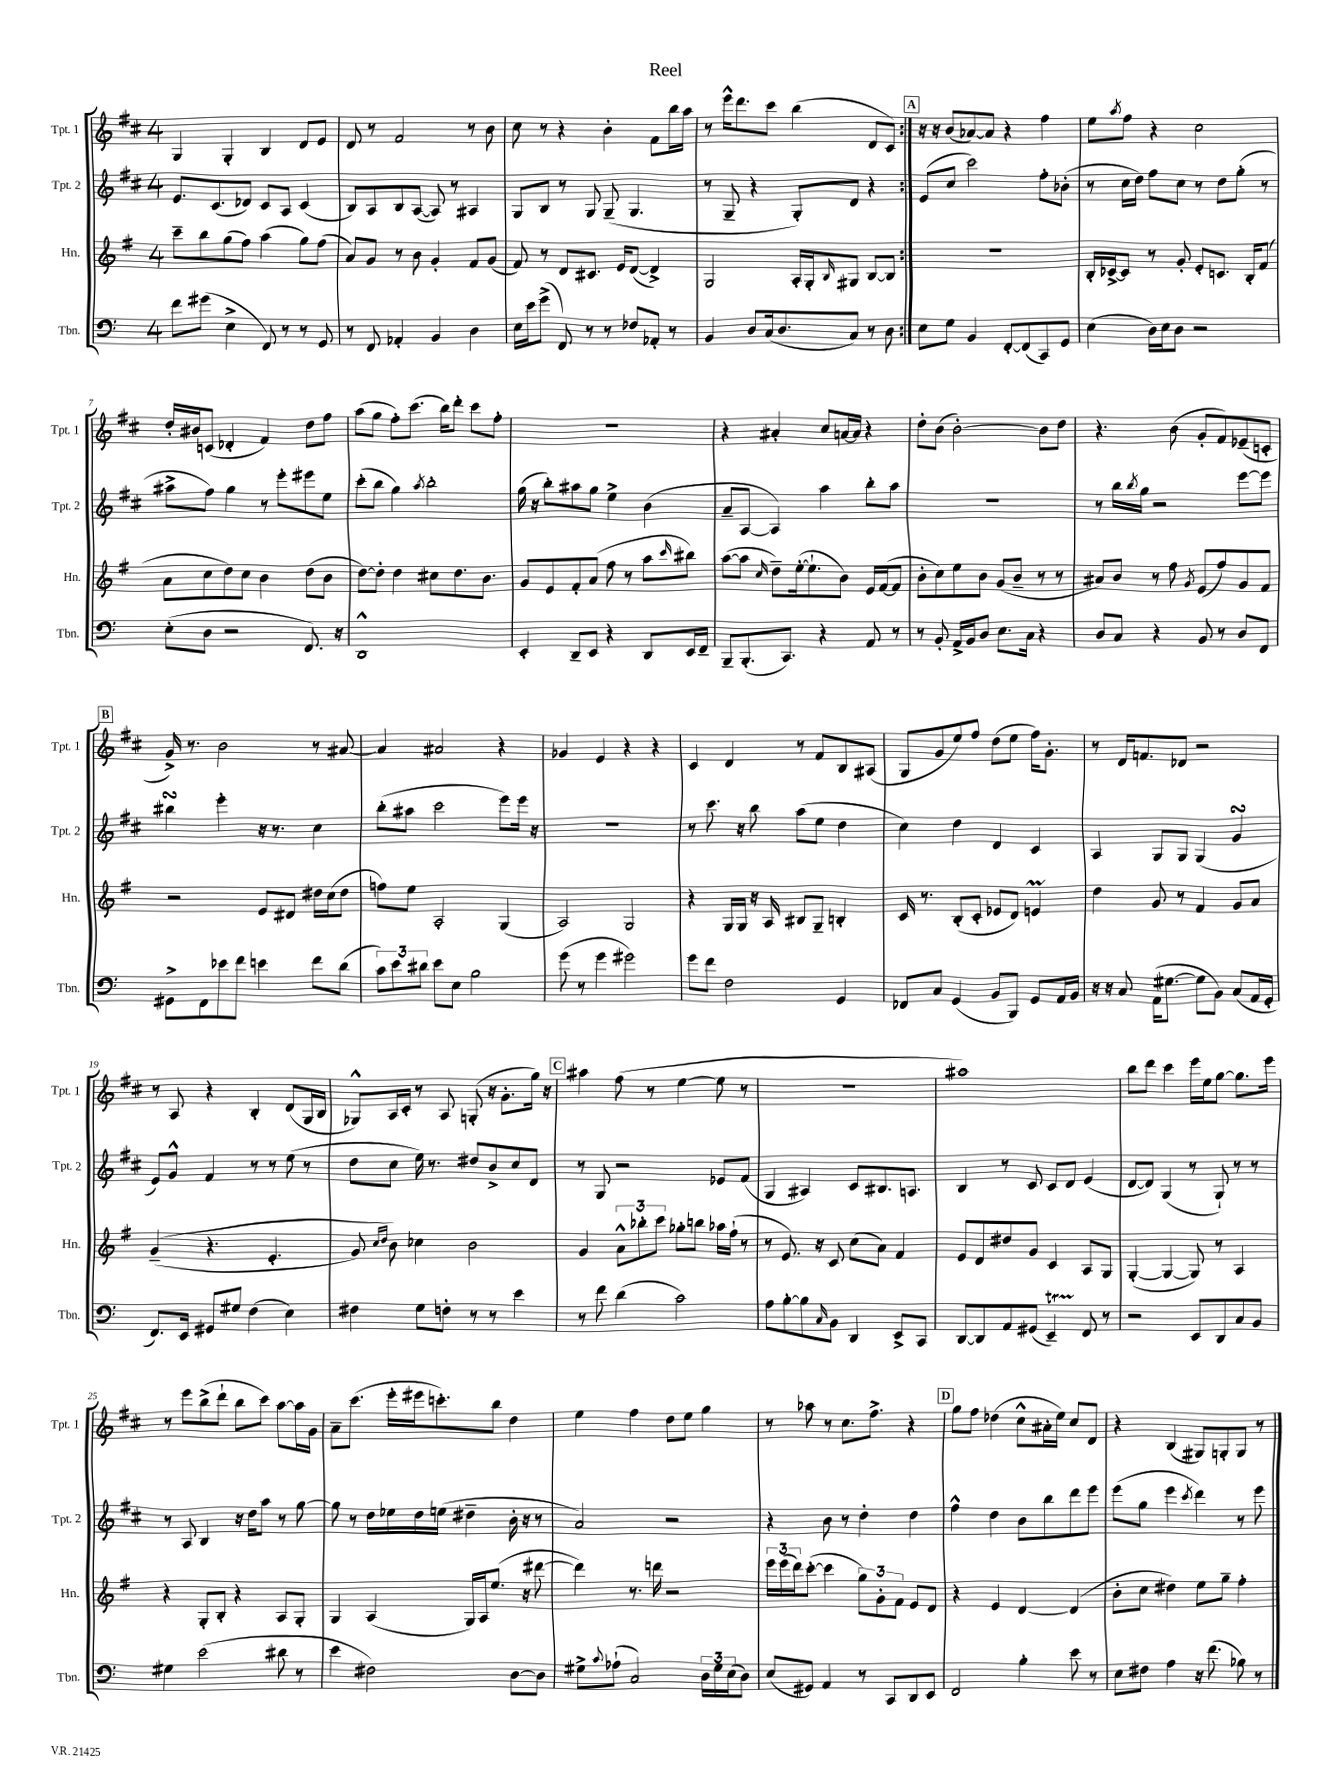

**kern	**kern	**kern	**kern
*staff4	*staff3	*staff2	*staff1
*clefF4	*clefG2	*clefG2	*clefG2
*k[]	*k[f#]	*k[f#c#]	*k[f#c#]
*M4/4	*M4/4	*M4/4	*M4/4
8f\L	8ccc~\L	8.e/L	4G/
(8g#\J	8bb\	.	.
.	.	(8.c#/	.
4E^\	(8gg\	.	4G'/
.	8ff#\J)	8d-/J)	.
8FF/)	(4aa\	8c#/L	4B/
8r	.	8A/J	.
8r	8gg\L)	(4c#/	8d/L
8GG/	(8ff#\J	.	8e/J
=	=	=	=
8r	8a/L)	8B/L)	8d/
8FF/	8g/J	8A/	8r
4AA-'/	8r	8B/	2f#/
.	8b\	([8A/J	.
4BB/	4g'/	8A/])	.
.	.	8r	.
4D\	8f#/L	4A#/	8r
.	(8g/J	.	8b\
=	=	=	=
16E\LL	8f#/)	8G/L	8cc#\
16e\J	.	.	.
(8g^\J	8r	8B/J	8r
8FF/)	8d/L	8r	4r
8r	8.c#/J	8G/	.
8r	.	(8G~/	4b'\
.	16e/LK	.	.
8F-/L	([8d/J	4.G/	.
8AA-'/J	4d^/])	.	8f#\L
8r	.	.	16bb\L
.	.	.	16aa\JJ
=	=	=	=
4BB/	2G/	8r	8r
.	.	8G~/	16eee^^\LK
.	.	.	8.ddd\
8D/L	.	4r	.
(16C/k	.	.	8ccc#\J
8.D/	.	.	.
.	16A'/LL	8G'/L)	(4bb\
.	16G'/J	.	.
.	16qqB/	.	.
8C/J)	8G#/J	8d/J	.
8r	[8B/L	4r	8d/L
8D\	8B/]J	.	8c#/J)
=:|!	=:|!	=:|!	=:|!
8E\L	1r	(8e/L	16r
.	.	.	16r
8G\J	.	8cc#/J	(8b/L
4BB/	.	2ccc#\)	[8a-/)
.	.	.	8a-/]J
[8FF'/L	.	.	4r
(8FF/]	.	.	.
8CC/)	.	8ff#'\L	4ff#\
8GG/J	.	(8b-'\J	.
=	=	=	=
(4E\	16B'/LL	8r	8ee\L
.	[16c-^/J	.	.
.	.	.	8qaa/
.	8c-/]J	16cc#\LL	8ff#\J
.	.	16dd\JJ)	.
16D\LL)	8r	8ff#\L	4r
16E\J	.	.	.
8D\J	8g'/	8cc#\J	.
2r	8e'/L	8r	2cc#\
.	8.c/J	8dd\L	.
.	.	(8gg'\J	.
.	16B'/LK	.	.
.	(8f#/J	8r	.
=	=	=	=
(8E'\L	8a\L	8aa#^\L	16dd'/LL
.	.	.	16b#/J
8D\J	8cc\	8ff#\J)	(8c/J
2r	8dd\)	4gg\	4d-'/
.	8cc\J	.	.
.	4b\	8r	4f#/)
.	.	8eee'\L	.
8.FF/)	(8dd\L	8eee#\	8dd\L
.	8b\J	8ee\J	8ff#\J
16r	.	.	.
=	=	=	=
1DD^^	[8dd\L)	(8ccc#'\L	(8aa\L
.	8dd'\]J	8bb\J	8gg\J
.	4dd\	4gg\)	8ff#'\L)
.	.	.	(8.ccc#\J
.	.	8qaa/	.
.	8cc#\L	2bb'\	.
.	.	.	16bb\LK)
.	8.dd\	.	8ddd'\J
.	.	.	8ccc#\L
.	8.b\J	.	.
.	.	.	8ff#'\J
=	=	=	=
4EE'/	8g/L	(16gg\	1r
.	.	16r	.
.	8e/	8bb'\L)	.
8DD~/L	8f#'/	8aa#\	.
8EE/J	(8a/J	8gg\J	.
4r	8ff#\	4ee^\	.
.	8r	.	.
8DD/L	8aa\L	(4b\	.
.	16qqccc/	.	.
16EE/L	8bb#\J)	.	.
16FF~/JJ	.	.	.
=	=	=	=
8BBB~/L	([8aa\L	8a~/L	4r
(8.BBB'/	8aa\]J	[8A/J	.
.	16qqcc/	.	.
.	8dd~\L)	4A/])	4a#'/
8.CC/J)	.	.	.
.	([16ee'\k	.	.
.	8.ee`\]	.	.
4r	.	4aa\	8cc#/L
.	8b\J)	.	[16a/L
.	.	.	16a/]JJ
8AA/	16e/LL	8bb'\L	4r
.	([16f#/J	.	.
8r	8f#/]J	8aa\J	.
=	=	=	=
8r	8b'\L	1r	8dd'\L
8BB'/	8cc\)	.	(8b\J
16AA^/LL	8ee\	.	[2b'\)
16BB/J	.	.	.
8D/J	8b\J	.	.
8.E\L	(8g/L	.	.
.	8b~/J	.	.
16C\Jk	.	.	.
4r	8r	.	8b\]L
.	8r	.	8dd\J
=	=	=	=
8D/L	8a#/L)	8r	4.r
8C/J	8b/J	16bb\LL	.
.	.	8qbb/	.
.	.	16gg\JJ	.
4r	8r	2r	.
.	8ff#\	.	(8b\
.	8qg/	.	.
8BB/	(8e/L	.	8g'/L
8r	8ff#/)	.	8f#/)
8D/L	8g/	[8eee\L	(8e-~/
8FF/J	8f#/J	8eee\]J	8c'/J
=	=	=	=
8GG#^\L	2r	4bb#\	16g^/)
.	.	.	8.r
8FF\	.	.	.
8e-\	.	4eee'\	2b\
8f\J	.	.	.
4e\	8e/L	16r	.
.	.	8.r	.
.	8d#/J	.	.
8f\L	16dd#\LL	4cc#\	8r
.	(16cc\J	.	.
(8d\J	8dd#\J	.	[8a#/
=	=	=	=
12c\L)	8ff\L)	(8bb'\L	4a#/]
12e\	.	.	.
.	8ee\J	8aa#\J	.
12d#\J	.	.	.
8e\L	2A'/	2ccc#\	2a#/
8E\J	.	.	.
2B\	.	.	.
.	(4G/	8eee\L)	4r
.	.	16eee\Jk	.
.	.	16r	.
=	=	=	=
(8g\	2A/)	1r	4g-/
8r	.	.	.
4g\	.	.	4e/
2g#\)	2G/	.	4r
.	.	.	4r
=	=	=	=
8g\L	4r	8r	4c#/
8f\J	.	8.ccc#\	.
2F\	16G/LL	.	4d/
.	16G/JJ	16r	.
.	16r	8bb\	.
.	16A/	.	.
.	8B#/L	(8aa\L	8r
.	8G~/J	8ee\J	8f#/L
4GG/	4B'/	4dd\	8B/
.	.	.	(8A#/J
=	=	=	=
8FF-/L	16c/	4cc#\)	8G/L
.	8.r	.	.
8C/J	.	.	8g/
(4GG/	(8B'/L	4dd\	8ee/)
.	8c'/J	.	8ff#/J
8BB/L	8e-/L	4d/	(8dd\L
8BBB/J)	8d/J)	.	8ee\J
8GG/L	4e/	4c#/	16ff#\LK)
.	.	.	8.g'\J
16AA/L	.	.	.
16BB/JJ	.	.	.
=	=	=	=
16r	4dd\	4A/	8r
16r	.	.	.
8C/	.	.	16d/LK
.	.	.	8.f/
(16AA\LK	8g/	8G/L	.
[8.G#\J	.	.	.
.	8r	8G/J	8d-/J
8G#\]L	4f#/	(4G/	2r
8BB\J)	.	.	.
(8C/L	8g/L	4g/	.
16AA/L	8a/J	.	.
16GG'/JJ	.	.	.
=	=	=	=
8.FF/L)	&((4g~/	8e/L)	8r
.	.	8g^^/J	8A/
16EE/Jk	.	.	.
8GG#/L	4.r	4f#/	4r
8G#/J	.	.	.
(4F\	.	8r	4B'/
.	4.e'/	8r	.
4E\)	.	(8ee\	(8d/L
.	.	8r	16G/L
.	.	.	16B/JJ
=	=	=	=
4F#\	8g/)	8dd\L	8G-^^/L)
.	16qqcc/LL	.	.
.	16qqdd/JJ	.	.
.	8b\&)	8cc#\J	16A/L
.	.	.	16c#'/JJ
8G\L	4cc-\	16ee\)	8r
.	.	8.r	.
8F'\J	.	.	8A/
8r	2b\	8dd#/L	(8G'/
8r	.	8b^/	16r
.	.	.	8.g'\L
4e\	.	8cc#/	.
.	.	8d/J	16gg\Jk)
.	.	.	16r
=	=	=	=
8r	4g/	8r	4aa#\
8f\	.	8G/	.
(4d\	12a^^\L	2r	(8ff#\
.	12bb-'\	.	.
.	.	.	8r
.	12ccc\J	.	.
2c\)	8gg-'\L	.	[4ee\
.	8bb\J	.	.
.	16aa-\LL	8e-/L	8ee\]
.	(16ff#`\JJ	.	.
.	8r	(8f#/J	8r
=	=	=	=
8A\L	8r	4G/	1r
[8B'\	8.e/)	.	.
8B\]	.	4A#/)	.
.	16r	.	.
16qqC/	.	.	.
8BB\J	8c/	.	.
4DD/	(8cc\L	8c#/L	.
.	8a\J)	8.B#/	.
8EE^/L	4f#/	.	.
.	.	8.A/J	.
8CC/J	.	.	.
=	=	=	=
[8DD/L	8e/L	4B/	1aa#)
8DD/]	8d/	.	.
8AA/	8dd#/	8r	.
(8GG#/J	8g/J	8c#/	.
4EE~/)	4c/	8c#/L	.
.	.	8d/J	.
8FF/	8A/L	(4e/	.
8r	8G/J	.	.
=	=	=	=
2r	([4G'/	[8d/L	8bb\L
.	.	8d/]J)	8ddd\J
.	4G/_	(4G/	4ccc#\
8EE/L	8G/])	8r	16eee\LL
.	.	.	16ee\J
8DD/	8r	8G`/)	[8gg\J
8C/	4A/	8r	8.gg\]L
8BB/J	.	8r	.
.	.	.	16eee\Jk
=	=	=	=
4G#\	4r	8r	8r
.	.	8A/	8eee\L
(2e\	8G'/L	4B/	(8bb^\
.	8B'/J	.	8ddd`\J
.	4r	16r	8bb\L
.	.	16dd\LK	.
.	.	8aa\J	8ccc#\J)
8d#\	8A/L	8r	[8aa\L
8r	8G'/J	[8gg\	16aa\]L
.	.	.	16g\JJ
=	=	=	=
4e\	4G/	8gg\]	8a~\L
.	.	8r	(8.ccc#\J
2F#\)	(4A/	16dd\LL	.
.	.	16ee-\	16eee'\LL
.	.	16dd\	16eee#\J
.	.	(16ee\JJ	8.ccc'\)
.	16G/LL)	4dd#~\	.
.	16A/J	.	.
.	(8.ee/J	.	8bb\J
[8D\L	.	16b'\	4dd\
.	16r	16r	.
8D\]J	[8ddd#\	8r	.
=	=	=	=
8G#^\L	4ddd#\])	2a/)	4ee\
8qqc/	.	.	.
(8A-`\J	.	.	.
2C/)	8.r	.	4ff#\
.	16ddd\	.	.
.	2r	2r	8dd\L
.	.	.	8ee\J
24D\LL	.	.	4gg\
24G#\	.	.	.
(24E\J	.	.	.
8D\J)	.	.	.
=	=	=	=
(8E/L	24eee\LL	4r	8r
.	(24eee\	.	.
.	24ddd\J)	.	.
8GG#/J)	([8ccc'\J	.	8aa-\
4AA/	4ccc\]	8b\	8r
.	.	8r	8.cc#\L
8r	12gg\L)	4dd'\	.
.	.	.	8.ff#^\J
.	12g'\	.	.
8CC/L	.	.	.
.	12f#\J	.	.
8DD/	8e/L	4dd\	4r
8EE/J	8d/J	.	.
=	=	=	=
2FF/	4r	4ff#^^\	8gg\L
.	.	.	8ff#\J
.	4e/	4dd\	(4dd-\
4B'\	[4d/	8b\L	8cc#^^\L
.	.	8bb\	16a#'\L
.	.	.	16ee\JJ)
8e\	(4d/]	8ddd\	8cc#/L
8r	.	8eee\J	8d/J
=	=	=	=
8E\L	8b'\L	(8eee\L	4r
8F#\J	8cc\J	8gg\J	.
4A\	4dd#\)	4eee\	(4B/
.	.	8qccc#/	.
16r	8ee\L	4ddd\)	8G#/L)
(8.f\	.	.	.
.	8gg~\J	.	8G'/
8B-\)	4ff#'\	8r	8G/J
8r	.	8eee\	8r
==	==	==	==
*-	*-	*-	*-
